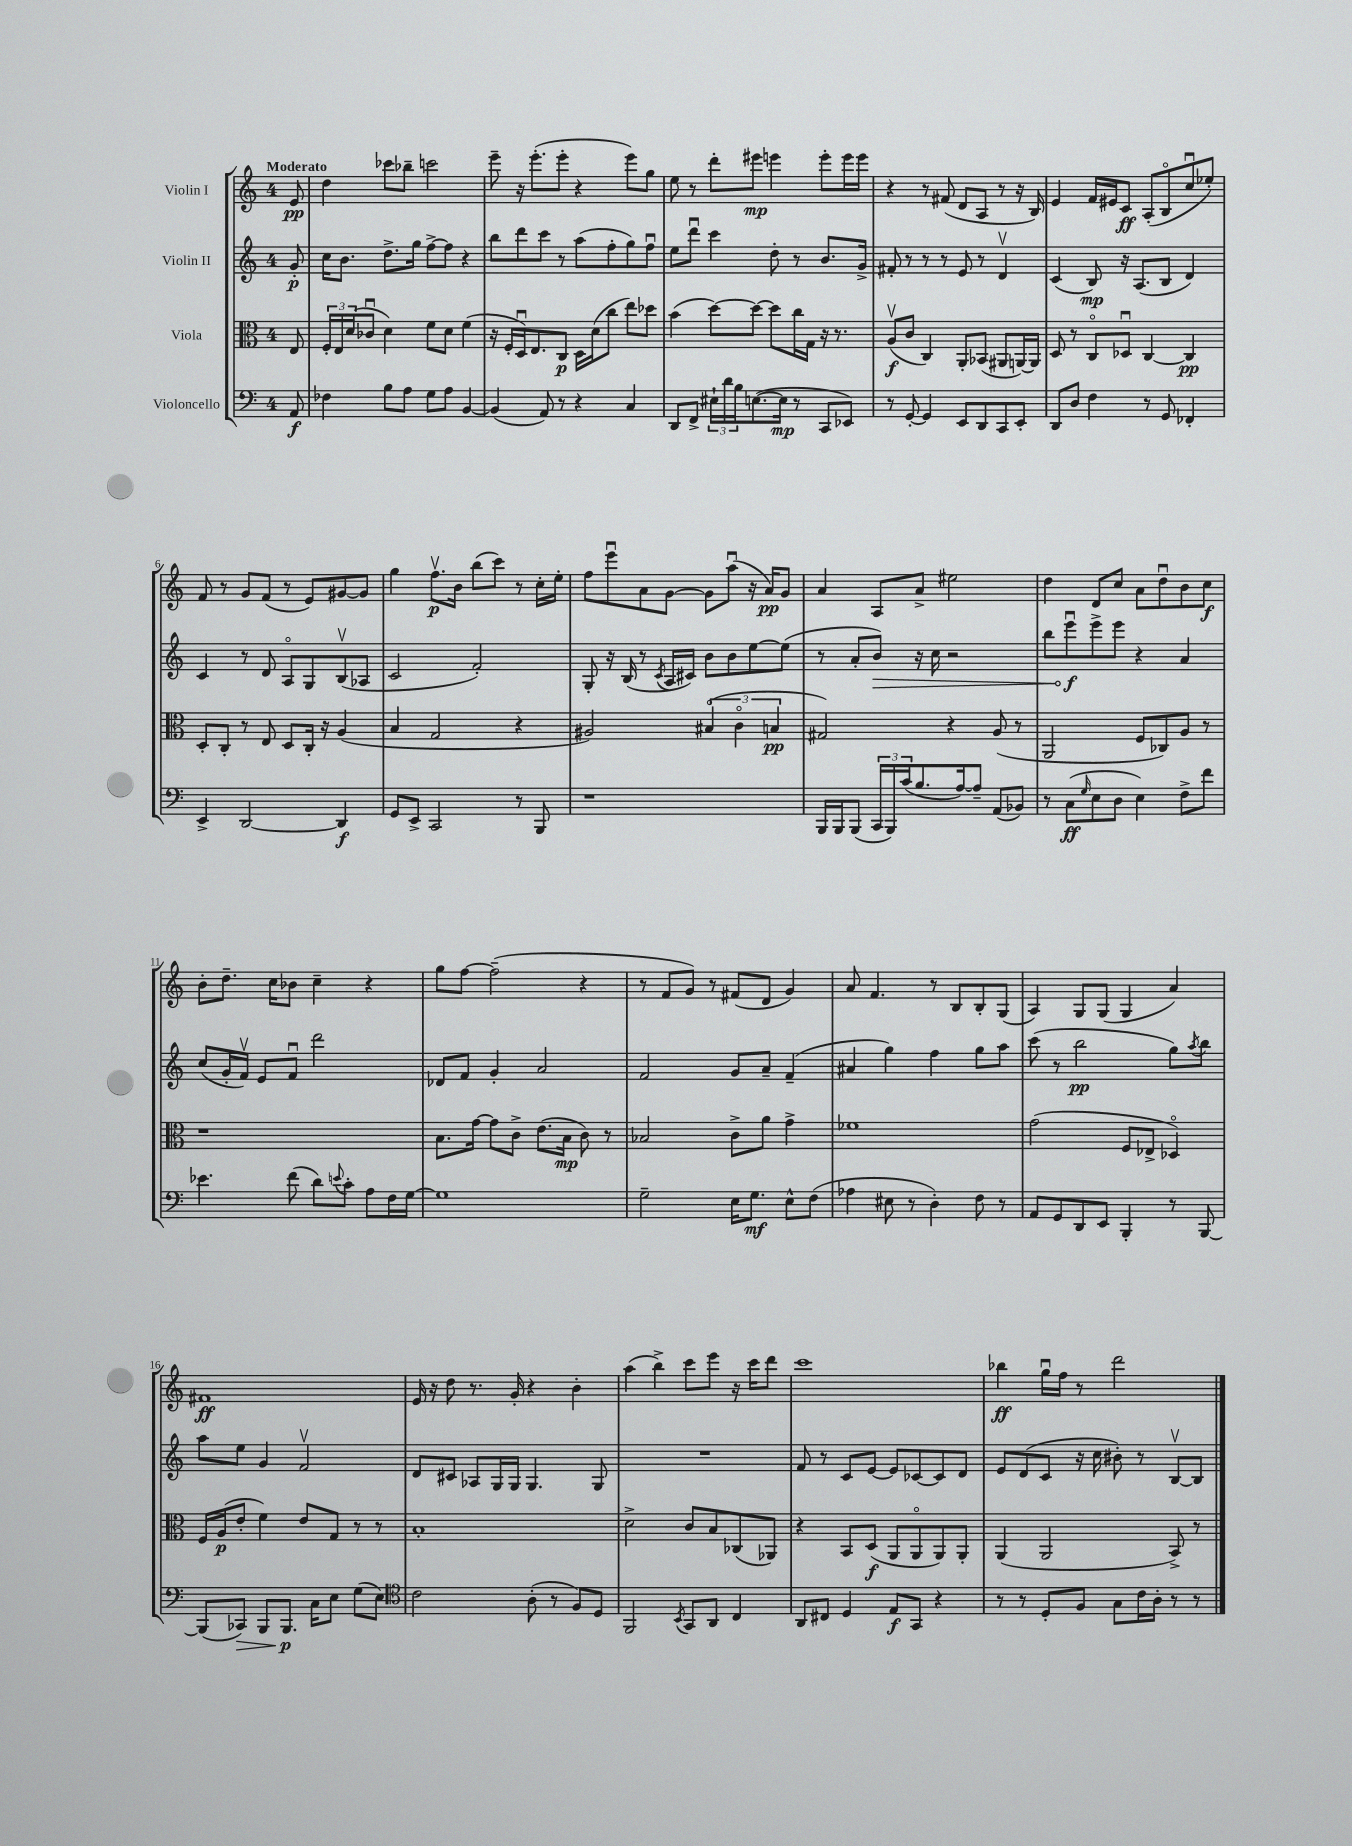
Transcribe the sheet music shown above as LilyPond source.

<<
\new StaffGroup <<
\new Staff = "s0" \with { instrumentName = "Violin I" } {
    \clef treble \key c \major \once \override Staff.TimeSignature.style = #'single-digit \time 4/4 \partial 8 \tempo "Moderato"
    e'8\pp |
    d''4 ces'''8 bes''8-- c'''2 |
    e'''8-- r16 e'''8.-.( e'''8-. r4 e'''8) g''8 |
    e''8 r8 d'''8-. eis'''8\mp e'''4 e'''8-. e'''16 e'''16 |
    r4 r8 fis'8( d'8 a8 r8 r16 b16) |
    e'4 f'16 eis'16 c'8\ff a8-.( b8\flageolet c''8\downbow ees''8-.) |
    f'8 r8 g'8 f'8( r8 e'8) gis'8~ gis'8 |
    g''4 f''8.\upbow\p b'16 b''8( c'''8) r8 c''16-. e''16-. |
    f''8 e'''8\downbow a'8 g'8~ g'8 a''8\downbow( r16 a'16\pp) g'8 |
    a'4 a8 a'8-> eis''2 |
    d''4 d'8 c''8 a'8 d''8\downbow b'8 c''8\f |
    b'8-. d''8.-- c''16 bes'8 c''4-- r4 |
    g''8 f''8~ f''2--( r4 |
    r8 f'8 g'8) r8 fis'8( d'8 g'4) |
    a'8 f'4. r8 b8 b8-. g8( |
    a4) g8 g8( g4 a'4) |
    fis'1\ff |
    e'16 r16 d''8 r8. g'16-. r4 b'4-. |
    a''4( b''4->) c'''8 e'''8 r16 c'''16 d'''8 |
    c'''1 |
    bes''4\ff g''16\downbow f''16 r8 d'''2 \bar "|." |
}
\new Staff = "s1" \with { instrumentName = "Violin II" } {
    \clef treble \key c \major \once \override Staff.TimeSignature.style = #'single-digit \time 4/4 \partial 8
    g'8-.\p |
    c''16 b'8. d''8.-> g''16 f''8~-> f''8 r4 |
    b''8 d'''8 c'''8 r8 a''8( f''8-. g''8) f''8\downbow |
    e''8 d'''8\downbow c'''4 d''8-. r8 b'8. g'16-> |
    fis'8-. r8 r8 r8 e'8 r8 d'4\upbow |
    c'4( b8\mp) r16 a8.( b8 d'4) |
    c'4 r8 d'8 a8\flageolet g8 b8\upbow( aes8 |
    c'2 f'2-.) |
    g8-. r16 b16( r8 \acciaccatura { c'8 } a16 cis'16) b'8 b'8 e''8~ e''8( |
    r8 a'8-. \once \override Hairpin.circled-tip = ##t b'8\>) r16 c''16 r2 |
    b''8 e'''8\downbow\f\! e'''8-> e'''8 r4 a'4 |
    c''8( g'16-. f'16\upbow) e'8 f'8\downbow d'''2 |
    des'8 f'8 g'4-. a'2 |
    f'2 g'8 a'8-- f'4--( |
    ais'4 g''4) f''4 g''8 a''8 |
    c'''8( r8 b''2\pp g''8) \acciaccatura { a''8 } b''8 |
    a''8 e''8 g'4 f'2\upbow |
    d'8 cis'8 aes8 g16 g16 g4. g8 |
    R1 |
    f'8 r8 c'8 e'8~ e'8 ces'8~ ces'8 d'8 |
    e'8 d'8( c'8 r16 c''16 bis'8-.) r8 b8~\upbow b8 \bar "|." |
}
\new Staff = "s2" \with { instrumentName = "Viola" } {
    \clef alto \key c \major \once \override Staff.TimeSignature.style = #'single-digit \time 4/4 \partial 8
    e8 |
    \tuplet 3/2 { f16-. e16 d'16( } ces'8\downbow d'4) f'8 d'8 f'4( |
    r16 f16-. d16\downbow) e8. c8\p d16 d'16( c''8 e''8) des''8 |
    b'4( d''8~) d''8~ d''8 c''16 g16 r16 r8. |
    a8\upbow\f( c'8 c4) a,8-. bes,8( ais,8 a,16~) a,16 |
    d8 r8 c8\flageolet des8\downbow c4~ c4\pp |
    d8-. c8-. r8 e8 d8 c16-. r16 a4( |
    b4 g2 r4 |
    ais2) \tuplet 3/2 { bis4\flageolet( c'4\flageolet b4\pp } |
    gis2) r4 a8( r8 |
    a,2 f8 ces8) a8 r8 |
    r1 |
    b8. g'16~ g'8 c'8-> e'8.( b16\mp c'8) r8 |
    bes2 c'8-> a'8 g'4-> |
    fes'1 |
    g'2( f8 ees8-> des4\flageolet) |
    f16 a16\p( e'8-. f'4) e'8 g8 r8 r8 |
    b1-. |
    d'2-> c'8 b8 ces8( aes,8) |
    r4 b,8 d8\f( a,8 a,8\flageolet a,8) a,8-. |
    a,4( a,2 b,8->) r8 \bar "|." |
}
\new Staff = "s3" \with { instrumentName = "Violoncello" } {
    \clef bass \key c \major \once \override Staff.TimeSignature.style = #'single-digit \time 4/4 \partial 8
    a,8\f |
    fes4 b8 a8 g8 a8 b,4~ |
    b,4( a,8) r8 r4 c4 |
    d,8 f,8-> \tuplet 3/2 { eis16-! d'16 b16 } e8.~( e16\mp r8 c,8 ees,8) |
    r8 g,8~-. g,4 e,8 d,8 c,8 e,8-. |
    d,8 d8 f4 r8 g,8 fes,4-. |
    e,4-> d,2~ d,4\f |
    g,8 e,8-> c,2 r8 b,,8 |
    r1 |
    b,,16 b,,16 b,,8( \tuplet 3/2 { c,16 b,,16) c'16( } b8. a16~) a8-- a,8( bes,8) |
    r8 c8\ff( \grace { g16 } e8 d8 e4) f8-> f'8 |
    ees'4. f'8( d'8) \appoggiatura { e'8 } c'8-. a8 f16 g16~ |
    g1 |
    g2-- e16 g8.\mf e8-^ f8( |
    aes4 eis8 r8 d4-.) f8 r8 |
    a,8 g,8 d,8 e,8 b,,4-. r8 b,,8~ |
    b,,8( ces,8\>) b,,8 b,,8.\p\! c16 e8 g8( e8) |
    \clef tenor c'2 a8-.( r8 f8) d8 |
    f,2 \acciaccatura { b,8 } g,8 a,8 c4 |
    a,8 cis8 d4 e8\f g,8 r4 |
    r8 r8 d8-. f8 g8 c'16 a16-. r8 r8 \bar "|." |
}
>>
>>
